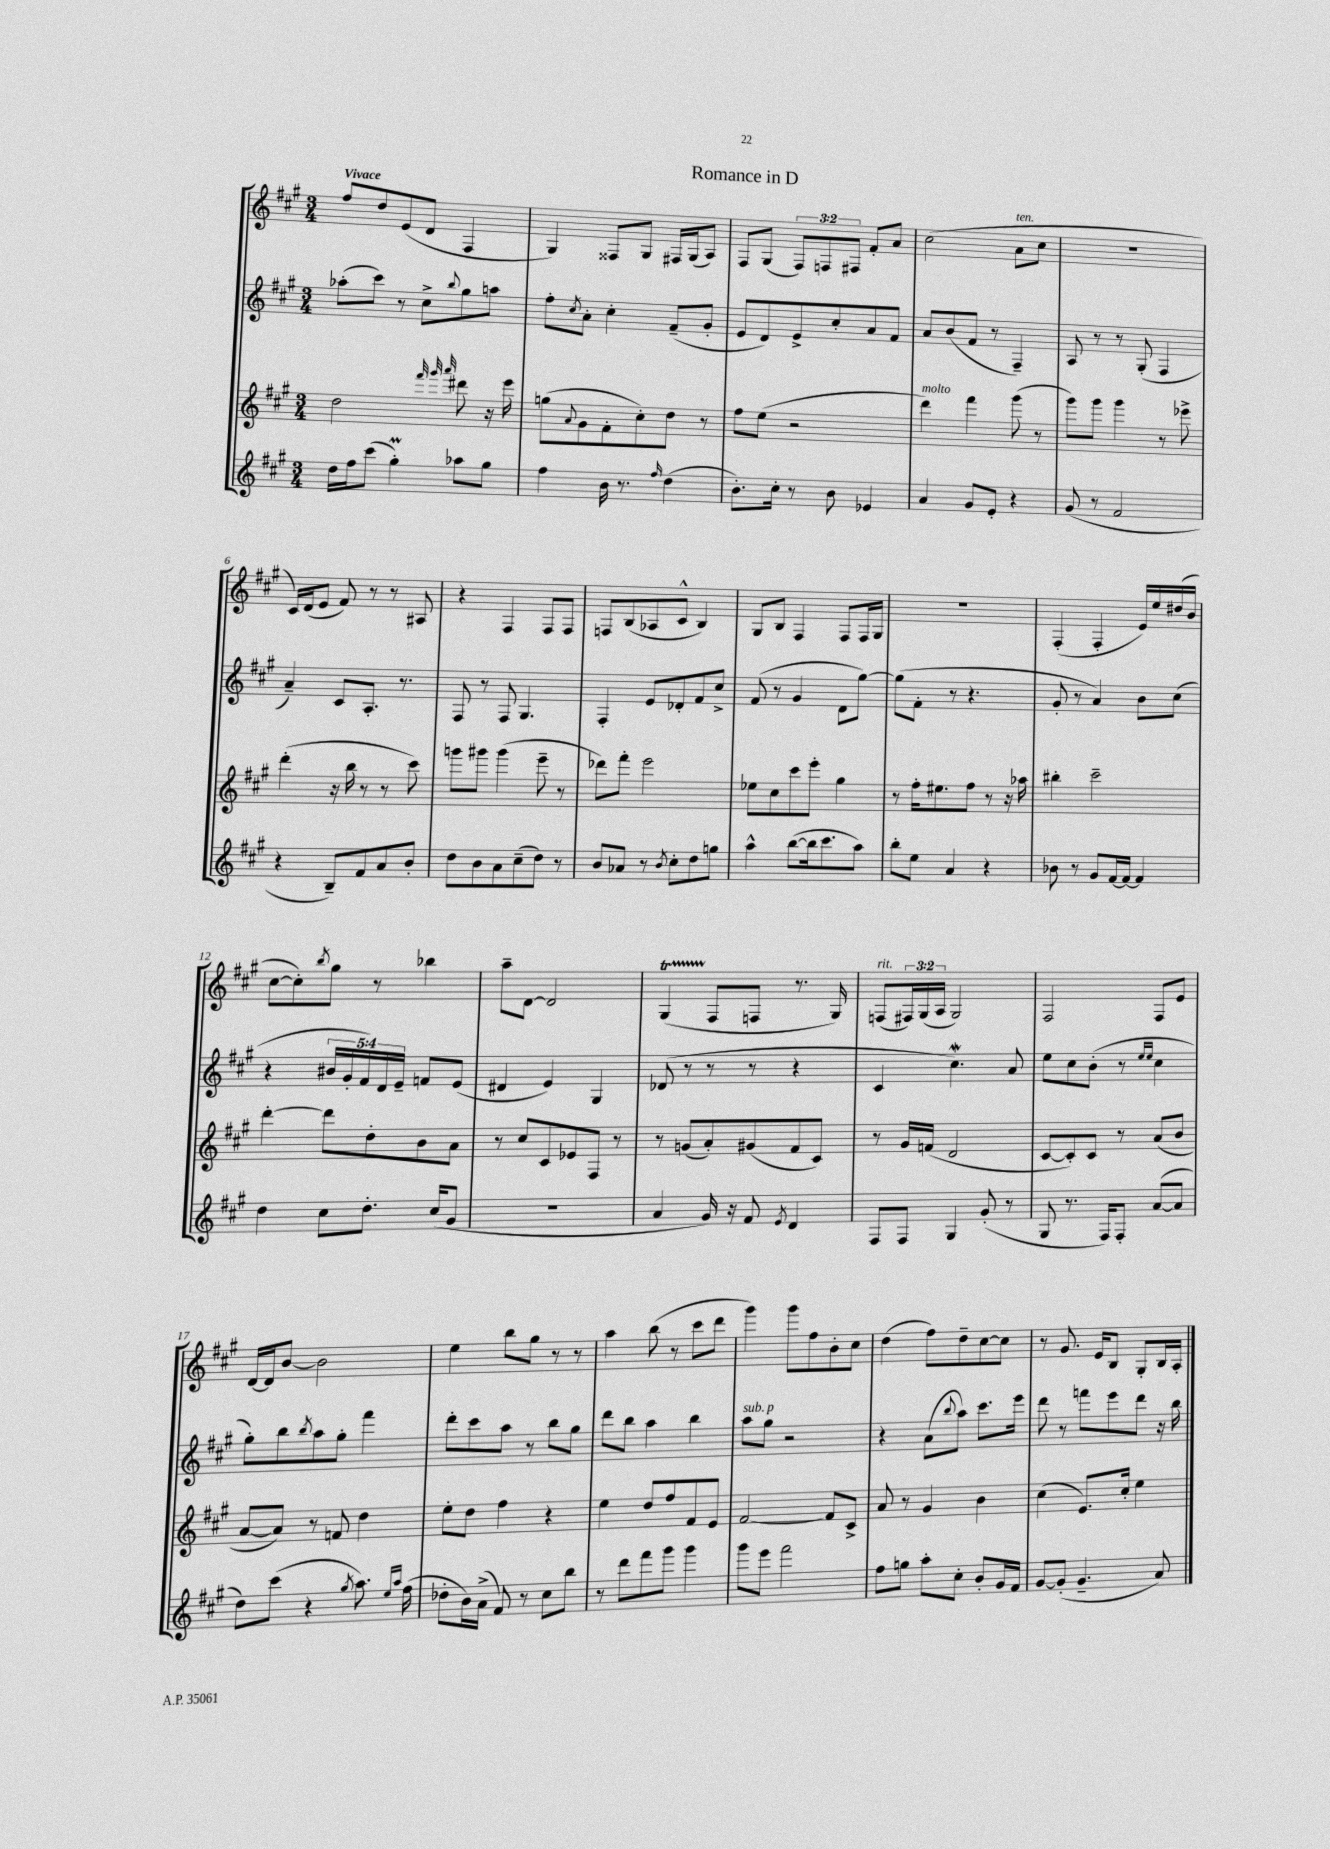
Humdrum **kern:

**kern	**kern	**kern	**kern
*part4	*part3	*part2	*part1
*staff4	*staff3	*staff2	*staff1
*clefG2	*clefG2	*clefG2	*clefG2
*k[f#c#g#]	*k[f#c#g#]	*k[f#c#g#]	*k[f#c#g#]
*M3/4	*M3/4	*M3/4	*M3/4
=1	=1	=1	=1
!	!	!	!LO:TX:a:B:t=Vivace
16dd\LL	2dd\	(8aa-X'\L	8ff#/L
16ff#\J	.	.	.
(8ccc#\J	.	8ccc#\J)	8dd/
4gg#m'\)	.	8r	(8e/
.	.	8cc#^\L	8d/J
.	32qqfff#/	.	.
.	32qqggg#/	.	.
.	32qqaaa/	8qqbb/	.
8aa-X\L	8ddd#X\	8gg#\	4F#/
8gg#\J	16r	8aan\J	.
.	16eee\	.	.
=2	=2	=2	=2
4ff#\	(8ggn\L	8ff#'\L	4G#/)
.	8qqa/	8qcc#/	.
.	8g#\	8a'\J	.
16b\	8f#'\	4cc#'\	8F##X/L
8.r	.	.	.
.	8cc#'\)	.	8G#/J
16qqff#/	.	.	.
(4dd\	8dd\J	(8f#~/L	16F#X/LL
.	.	.	(16G#/J
.	8r	8g#'/J	8A/J)
=3	=3	=3	=3
8.b'\L)	8ff#\L	8e/L	8F#/L
.	(8ee\J	8d/)	(8G#/J
16cc#'\Jk	.	.	.
8r	2r	8e^/	12F#/L)
.	.	.	12Fn/
8b\	.	8cc#'/	.
.	.	.	12F#X/J
4e-X/	.	8a/	8f#'/L
.	.	8f#/J	8a/J
=4	=4	=4	=4
!	!LO:TX:a:i:t=molto	!	!
4a/	4ddd\)	8a/L	(2cc#\
.	.	(8b/	.
8g#/L	4fff#\	8f#/J	.
8e'/J	.	8r	.
!	!	!	!LO:TX:a:i:t=ten.
4r	(8ggg#\	4F#~/)	8a\L
.	8r	.	8cc#\J
=5	=5	=5	=5
(8g#/	8ggg#\L)	8A/	2.r
8r	8ggg#\J	8r	.
2f#/	4ggg#\	8r	.
.	.	(8G#'/	.
.	8r	4F#/	.
.	8eee-X^\	.	.
!!LO:LB:g=z
=6	=6	=6	=6
4r	(4ddd'\	4a~/)	16c#/LL)
.	.	.	(16d/J
.	.	.	8e/J
8B~/L)	16r	8c#/L	8f#/)
.	16bb\	.	.
8f#/	8r	8.A'/J	8r
8a/	8r	.	8r
.	.	8.r	.
8b'/J	8ccc#\)	.	8A#X/
=7	=7	=7	=7
8dd\L	8gggn\L	8F#/	4r
8b\	8ggg#X\J	8r	.
8a\	(4ggg#\	8F#/	4F#/
(8cc#~\	.	4.G#/	.
8dd\J)	8eee~\	.	8F#/L
8r	8r	.	8F#/J
=8	=8	=8	=8
8b/L	8ddd-X\L)	4F#'/	8Fn/L
8a-X/J	8fff#'\J	.	(8B/
8r	2eee\	8e/L	8A-X/
8qb/	.	.	.
8cc#'\L	.	8d-X'/	8c#^^/J
8dd\	.	8f#/	4B/)
8ggn\J	.	8cc#^/J	.
=9	=9	=9	=9
4aa^^\	8ee-X\L	(8f#/	8G#/L
.	8cc#\	8r	8B/J
([8bb\L	8ccc#\	4g#/	4F#/
16bb\k]	8eee'\J	.	.
8.ccc#\	.	.	.
.	4gg#\	8d\L	8F#/L
8aa\J)	.	[8gg#\J)	16F#/L
.	.	.	16G#/JJ
=10	=10	=10	=10
8bb'\L	8r	(8gg#\L]	2.r
8ee\J	16ff#'\KL	8f#'\J	.
.	8.ee#X\	.	.
4a/	.	8r	.
.	8ff#\J	4.r	.
4r	8r	.	.
.	16r	.	.
.	16aa-X\	.	.
=11	=11	=11	=11
8b-X\	4bb#X'\	8g#'/	(4F#'/
8r	.	8r	.
8g#/L	2ccc#~\	4a/)	4F#'/
[16f#/L	.	.	.
16f#/JJ_	.	.	.
4f#/]	.	8b\L	16e/LL)
.	.	.	16ee/
.	.	(8cc#\J	(16dd#X/
.	.	.	16b/JJ
!!LO:LB:g=z
=12	=12	=12	=12
4dd\	[4ddd'\	4r	[8cc#\L
.	.	.	8cc#'\])
.	.	.	8qbb/
8cc#\L	8ddd\L]	20b#X/LL	8gg#\J
.	.	20g#'/	.
.	.	20f#/)	.
8.dd'\J	8dd'\	.	8r
.	.	20d/	.
.	.	20e~/JJ	.
.	8b\	8fn/L	4bb-X\
(16cc#/KL	.	.	.
8g#/J	8a\J	(8e/J	.
=13	=13	=13	=13
2.r	8r	4d#X/	8aa~\L
.	8cc#/L	.	[8d\J
.	8c#/	4e/)	2d/]
.	8e-X/	.	.
.	8F#/J	4G#/	.
.	8r	.	.
=14	=14	=14	=14
4a/	8r	(8d-X/	(4G#t/
.	(8gn/L	8r	.
16g#/)	8a'/)	8r	8F#/L
16r	.	.	.
8f#/	(8g#X/	8r	8Fn/J
8qe/	.	.	.
4d/	8f#/	4r	8.r
.	8c#/J)	.	.
.	.	.	16G#/)
=15	=15	=15	=15
!	!	!	!LO:TX:a:i:t=rit.
8F#/L	8r	4c#/	(8Fn/L
8F#/J	16g#/LL	.	24F#X/L)
.	.	.	(24G#/
.	(16fn/JJ	.	.
.	.	.	24A/JJ
4G#/	2d/	4.cc#W\)	2G#/)
(8g#'/	.	.	.
8r	.	8a/	.
=16	=16	=16	=16
8G#/	[8c#/L	8ee\L	2F#/
8.r	8c#'/])	8cc#\	.
.	8c#/J	(8b'\J	.
16F#/KL)	.	.	.
8F#'/J	8r	8r	.
.	.	16qqee/LL	.
.	.	16qqee/JJ	.
([8a/L	(8a/L	4cc#\	8F#/L
8a/J]	8b/J	.	8e/J
!!LO:LB:g=z
=17	=17	=17	=17
8dd\L)	[8a/L	8gg#'\L)	[16d/LL
.	.	.	16d/J]
(8ccc#\J	8a/J])	8bb\	[8b/J
.	.	8qbb/	.
4r	8r	8aa\	2b\]
.	8fn/	8gg#'\J	.
8qgg#/	.	.	.
8.aa\)	4dd\	4fff#\	.
16qqee/LL	.	.	.
16qqaa/JJ	.	.	.
(16ff#\	.	.	.
=18	=18	=18	=18
8dd-X'\L	8ee'\L	8ddd'\L	4ee\
16b\L)	8dd\J	8ccc#\	.
(16a^\JJ	.	.	.
8f#/)	4ff#\	8aa\J	8bb\L
8r	.	8r	8gg#\J
8cc#\L	4r	8bb\L	8r
8bb\J	.	8gg#\J	8r
=19	=19	=19	=19
8r	4ee\	8ddd\L	4aa\
8ddd\L	.	8bb\J	.
8fff#\	8dd/L	4aa\	(8bb\
8ggg#\J	8ff#/	.	8r
4ggg#\	8f#/	4bb\	8ccc#\L
.	8e/J	.	8ddd\J
=20	=20	=20	=20
!	!	!LO:TX:a:i:t=sub. p	!
8ggg#\L	[2f#/	8aa\L	4ggg#\)
8eee\J	.	8gg#\J	.
2fff#\	.	2r	8ggg#\L
.	.	.	8ff#\
.	8f#/L]	.	8b'\
.	8c#^/J	.	8cc#\J
=21	=21	=21	=21
8ff#\L	8a/	4r	(4dd\
8ggn\J	8r	.	.
8aa'\L	4g#/	(8a\L	8ff#\L)
.	.	8qqbb/	.
8cc#'\J	.	8aa\J)	8dd~\
8b'/L	4b\	8.ccc#\L	[8cc#\
16g#/L	.	.	8cc#\J]
16f#/JJ	.	16eee\Jk	.
=22	=22	=22	=22
[8g#/L	(4cc#\	8ddd\	8r
(8g#'/J]	.	8r	8.g#/
4.g#~/	8.e/L)	8fffn\L	.
.	.	.	16e/KL
.	.	8eee\	8B/J
.	16cc#'/Jk	.	.
.	4ee\	8ddd\J	8G#'/L
8a/)	.	16r	16B/L
.	.	16bb\	16A'/JJ
==	==	==	==
*-	*-	*-	*-
